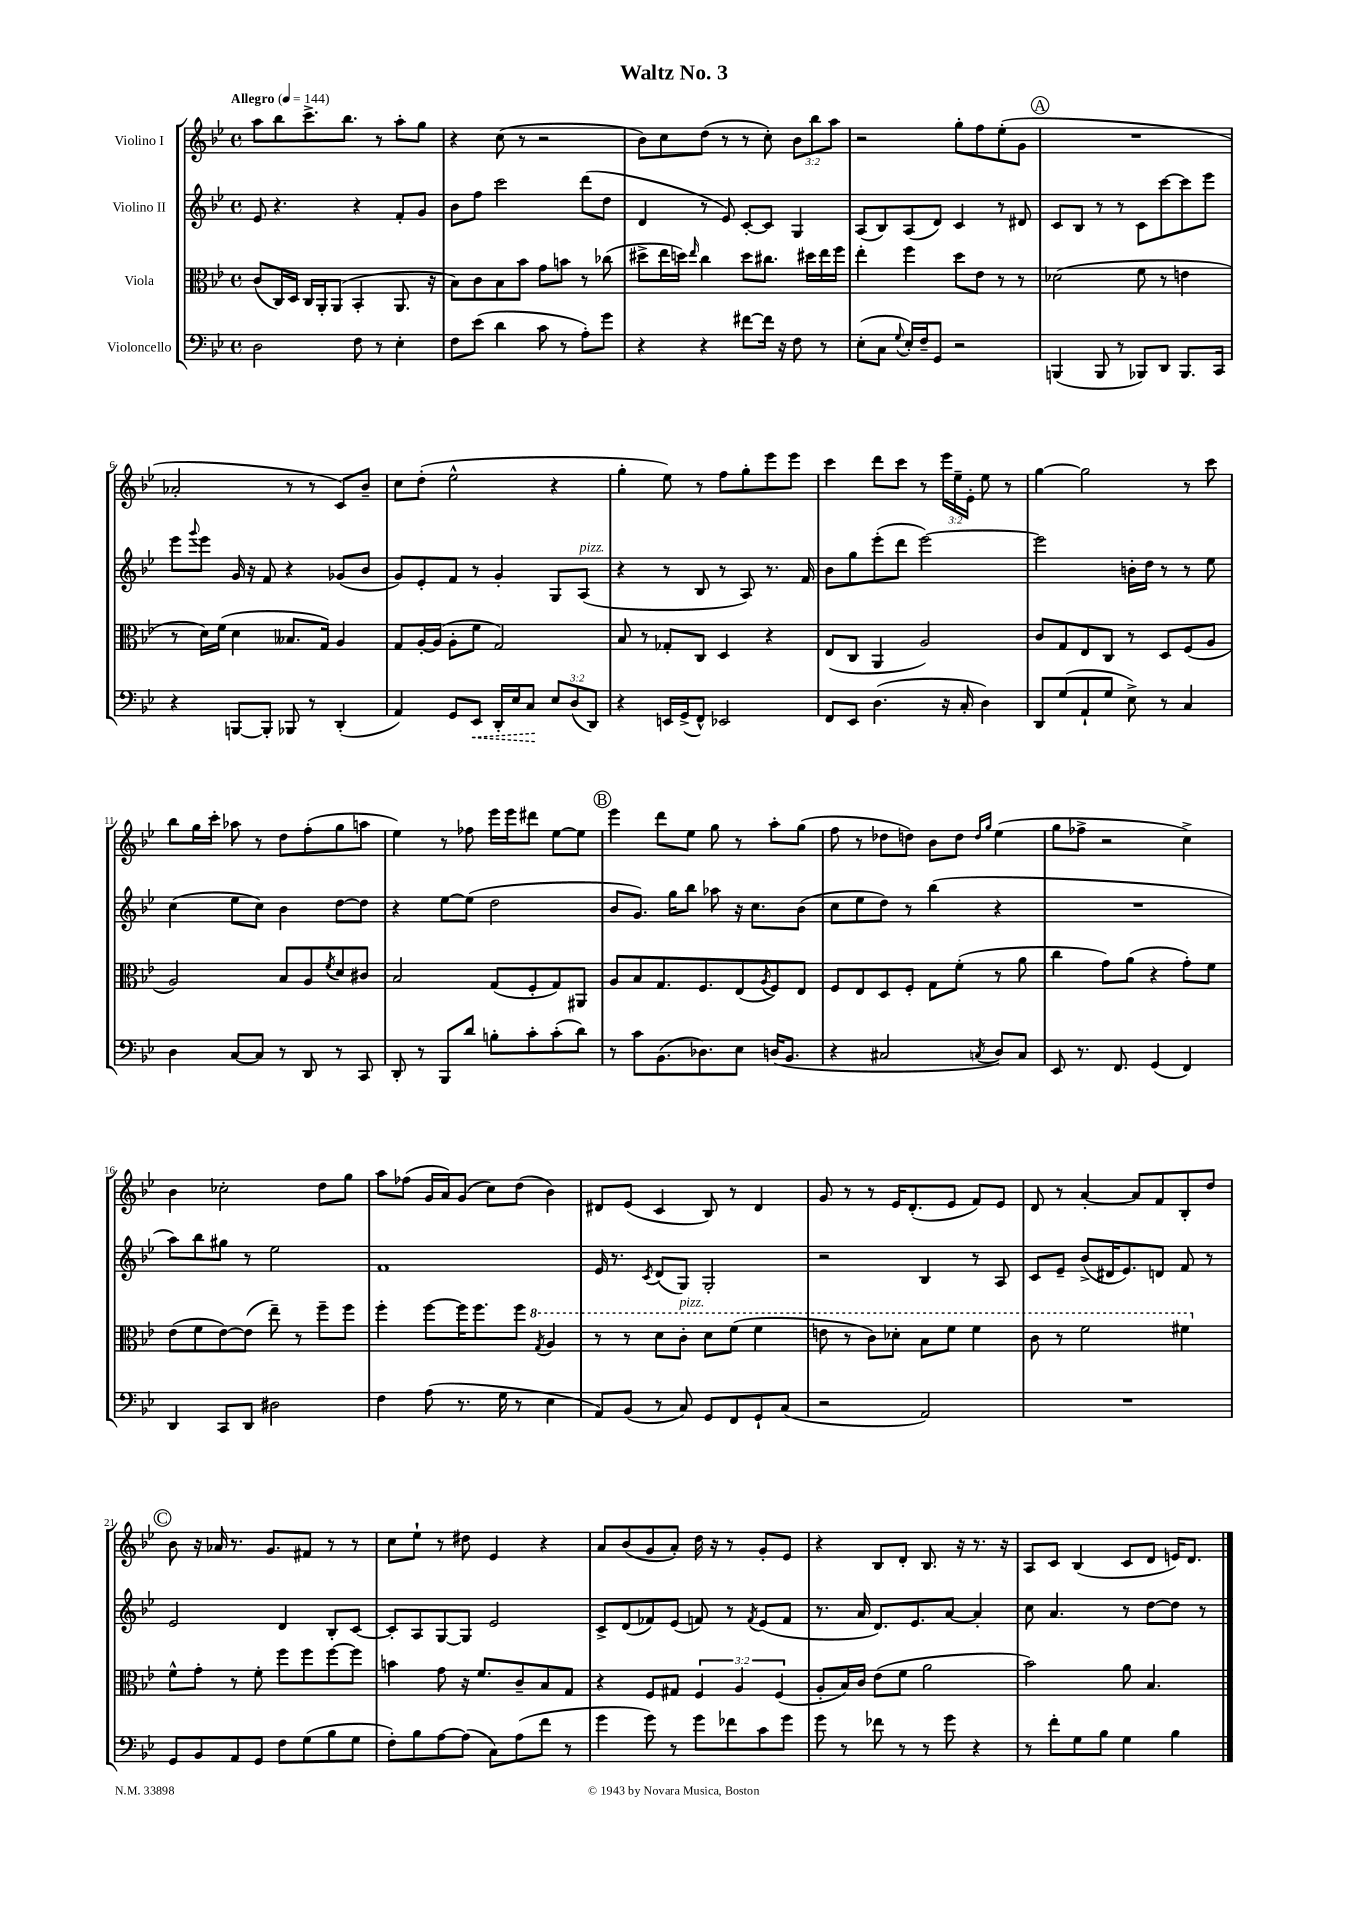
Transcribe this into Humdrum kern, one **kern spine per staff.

**kern	**kern	**kern	**kern
*staff4	*staff3	*staff2	*staff1
*clefF4	*clefC3	*clefG2	*clefG2
*k[b-e-]	*k[b-e-]	*k[b-e-]	*k[b-e-]
*M4/4	*M4/4	*M4/4	*M4/4
*met(c)	*met(c)	*met(c)	*met(c)
*MM144	*MM144	*MM144	*MM144
2D	(8c	8e-	8aa
.	16C)	4.r	8bb-
.	16D	.	.
.	16C	.	8.ccc^
.	16AA'	.	.
.	(8AA	.	.
.	.	.	8.bb-
8F	4BB-'	4r	.
8r	.	.	8r
4E-'	8.AA	8f'	8aa'
.	.	8g	8gg
.	16r	.	.
=	=	=	=
8F	8B-)	8b-	4r
(8e-	8c	8ff	.
4d	8B-	2ccc	(8cc
.	8b-	.	8r
8c	8g	.	2r
8r	8b	.	.
8A')	8r	(8ddd	.
8g	(8cc-	8dd	.
=	=	=	=
4r	8dd#^	4d	8b-)
.	16ee-	.	8cc
.	16dd)	.	.
.	16qqee-	.	.
4r	4cc	8r	(8dd
.	.	8e-)	8r
[8f#	8dd	[8c'	8r
16f#]	8.cc#	8c]	8cc')
16r	.	.	.
8F	.	4G	12b-
.	16dd#	.	.
.	.	.	12bb-
8r	16ee-	.	.
.	.	.	12aa
.	16ff	.	.
=	=	=	=
(8E-'	4ee-'	(8A	2r
8C	.	8B-)	.
8qqG	.	.	.
16E-')	4ff	(8A	.
16F~	.	.	.
8GG	.	8d)	.
2r	8dd	4c	8gg'
.	8e-	.	8ff
.	8r	8r	(8ee-'
.	8r	8d#	8g
=	=	=	=
(4BBB	(2d-	8c	1r
.	.	8B-	.
8BBB	.	8r	.
8r	.	8r	.
8BBB-)	8f	8c	.
8DD	8r	[8ccc	.
8.BBB-	4e	8ccc]	.
.	.	8eee-	.
16CC	.	.	.
=	=	=	=
4r	8r	8eee-	2a-'
.	.	8qqggg	.
.	16d)	8eee-	.
.	(16f	.	.
[8BBB	4d	16g	.
.	.	16r	.
8BBB']	.	8f	.
8BBB-	8.B--	4r	8r
8r	.	.	8r
.	16G)	.	.
(4DD'	4A	(8g-	8c)
.	.	8b-	8b-~
=	=	=	=
4AA)	8G	8g)	8cc
.	[16A'	8e-'	(8dd'
.	(16A]	.	.
8GG	8A'	8f	2ee-^^
8EE-	8f	8r	.
16DD'	2G)	4g'	.
16E-	.	.	.
8C	.	.	.
12E-	.	8G	4r
(12D	.	.	.
.	.	(8A	.
12DD)	.	.	.
=	=	=	=
4r	8B-	4r	4gg'
.	8r	.	.
16EE	8G-'	8r	8ee-)
(16GG^	.	.	.
8FF^^)	8C	8B-	8r
2EE-	4D	8r	8ff
.	.	8A)	8gg'
.	4r	8.r	8eee-
.	.	.	8eee-
.	.	16f	.
=	=	=	=
8FF	(8E-	8b-	4ccc
8EE-	8C	8gg	.
(4.D	4AA	(8eee-'	8ddd
.	.	8ddd	8ccc
.	2A)	[2eee-)	8r
16r	.	.	24eee-
.	.	.	24ee-~
16C'	.	.	.
.	.	.	24e-'
4D)	.	.	8ee-
.	.	.	8r
=	=	=	=
8DD	8c	2eee-]	[4gg
(8G	8G	.	.
8AA`	8E-	.	2gg]
8G	8C	.	.
8E-^)	8r	16b'	.
.	.	16dd	.
8r	8D	8r	.
4C	(8F	8r	8r
.	8A	8ee-	8ccc
=	=	=	=
4D	2A)	(4cc	8bb-
.	.	.	16gg
.	.	.	16ccc'
[8C	.	8ee-	8aa-
8C]	.	8cc)	8r
8r	8B-	4b-	8dd
8DD	8A	.	(8ff'
.	8qf	.	.
8r	8d	[8dd	8gg
8CC	8c#	8dd]	8aa
=	=	=	=
8DD'	2B-	4r	4ee-)
8r	.	.	.
8BBB-	.	[8ee-	8r
8d	.	(8ee-]	8ff-
8B'	(8G	2dd	16eee-
.	.	.	16eee-
8c'	8F'	.	8ddd#
(8c'	8G)	.	[8ee-
8d)	8AA#	.	8ee-]
=	=	=	=
8r	8A	8b-	4eee-
8c	8B-	8.g)	.
(8.BB-	8.G	.	8ddd
.	.	16gg	.
.	.	8bb-	8ee-
8.D-)	8.F	.	.
.	.	8aa-	8gg
8E-	(8E-	16r	8r
.	.	8.cc	.
.	8qA	.	.
(16D	8F)	.	8aa'
8.BB-	.	.	.
.	8E-	(8b-	(8gg
=	=	=	=
4r	8F	8cc	8ff
.	8E-	8ee-	8r
2C#	8D	8dd)	8dd-
.	8F'	8r	8dd)
.	8G	(4bb-	8b-
.	(8f'	.	8dd
.	.	.	16qqdd
8qC	.	.	16qqgg
8D)	8r	4r	(4ee-
8C	8a	.	.
=	=	=	=
8EE-	4cc	1r	8gg
8.r	.	.	8ff-^
.	8g)	.	2r
8.FF	.	.	.
.	(8a	.	.
(4GG	4r	.	.
4FF)	8g')	.	4cc^)
.	8f	.	.
=	=	=	=
4DD	(8e-	8aa)	4b-
.	8f	8bb-	.
8CC	[8e-)	8gg#	2cc-'
8DD	(8e-]	8r	.
2D#	8ee-~)	2ee-	.
.	8r	.	.
.	8ff~	.	8dd
.	8ff	.	8gg
=	=	=	=
4F	4ff'	1f	8aa
.	.	.	(8ff-
(8A	[8ff	.	16g
.	.	.	16a)
8.r	16ff]	.	(8g
.	8.ff	.	.
.	.	.	8cc)
16G	.	.	.
8r	8ff	.	(8dd
.	8qg	.	.
4E-	4a	.	4b-)
=	=	=	=
8AA)	8r	16e-	8d#
.	.	8.r	.
(8BB-	8r	.	(8e-
.	.	8qc	.
8r	8dd	(8d	4c
8C)	8cc'	8G)	.
8GG	8dd	2G'	8B-)
8FF	(8ff	.	8r
8GG`	4ff	.	4d#
(8C	.	.	.
=	=	=	=
2r	8ee	2r	8g
.	8r	.	8r
.	8cc)	.	8r
.	8dd-'	.	16e-
.	.	.	(8.d'
2AA)	8b-	4B-	.
.	8ff	.	8e-
.	4ff	8r	8f)
.	.	8A	8e-
=	=	=	=
1r	8cc	8c	8d
.	8r	8e-~	8r
.	2ff	(8b-^	[4a'
.	.	16d#	.
.	.	8.e-)	.
.	.	.	8a]
.	.	8d	8f
.	4ff#	8f	8B-'
.	.	8r	8dd
=	=	=	=
8GG	8f^^	2e-	8b-
8BB-	8g'	.	16r
.	.	.	16a-
8AA	8r	.	8.r
8GG	8f'	.	.
.	.	.	8.g
8F	8ff	4d	.
(8G	8ff	.	8f#
8B-	[8ff	8B-'	8r
8G	8ff]	[8c	8r
=	=	=	=
8F')	4b	8c']	8cc
8B-	.	8A	8ee-`
[8A	8g	[8G	8r
(8A]	16r	8G]	8dd#
.	8.f	.	.
8C)	.	2e-	4e-
(8A	8c~	.	.
8f	8B-	.	4r
8r	8G	.	.
=	=	=	=
4g	4r	8c^	8a
.	.	(8d	(8b-
8g)	8F	8f-)	8g
8r	8G#	(8e-	8a')
8g	6F	8f)	16dd
.	.	.	16r
8f-	.	8r	8r
.	6A	.	.
.	.	8qf	.
8c	.	(8e-	8g'
.	(6F	.	.
8g	.	8f	8e-
=	=	=	=
8g	8A'	8.r	4r
8r	16B-)	.	.
.	16c	16a	.
8f-	(8e-	8.d)	8B-
8r	8f	.	8d'
.	.	8.e-	.
8r	2a	.	8.B-
8g	.	[8a	.
.	.	.	16r
4r	.	4a']	8.r
.	.	.	16r
=	=	=	=
8r	2b-)	8cc	8A
8f'	.	4.a	8c
8G	.	.	(4B-
8B-	.	.	.
4G	8a	8r	8c
.	4.B-	[8dd	8d
4B-	.	8dd]	16e)
.	.	.	8.d
.	.	8r	.
==	==	==	==
*-	*-	*-	*-
